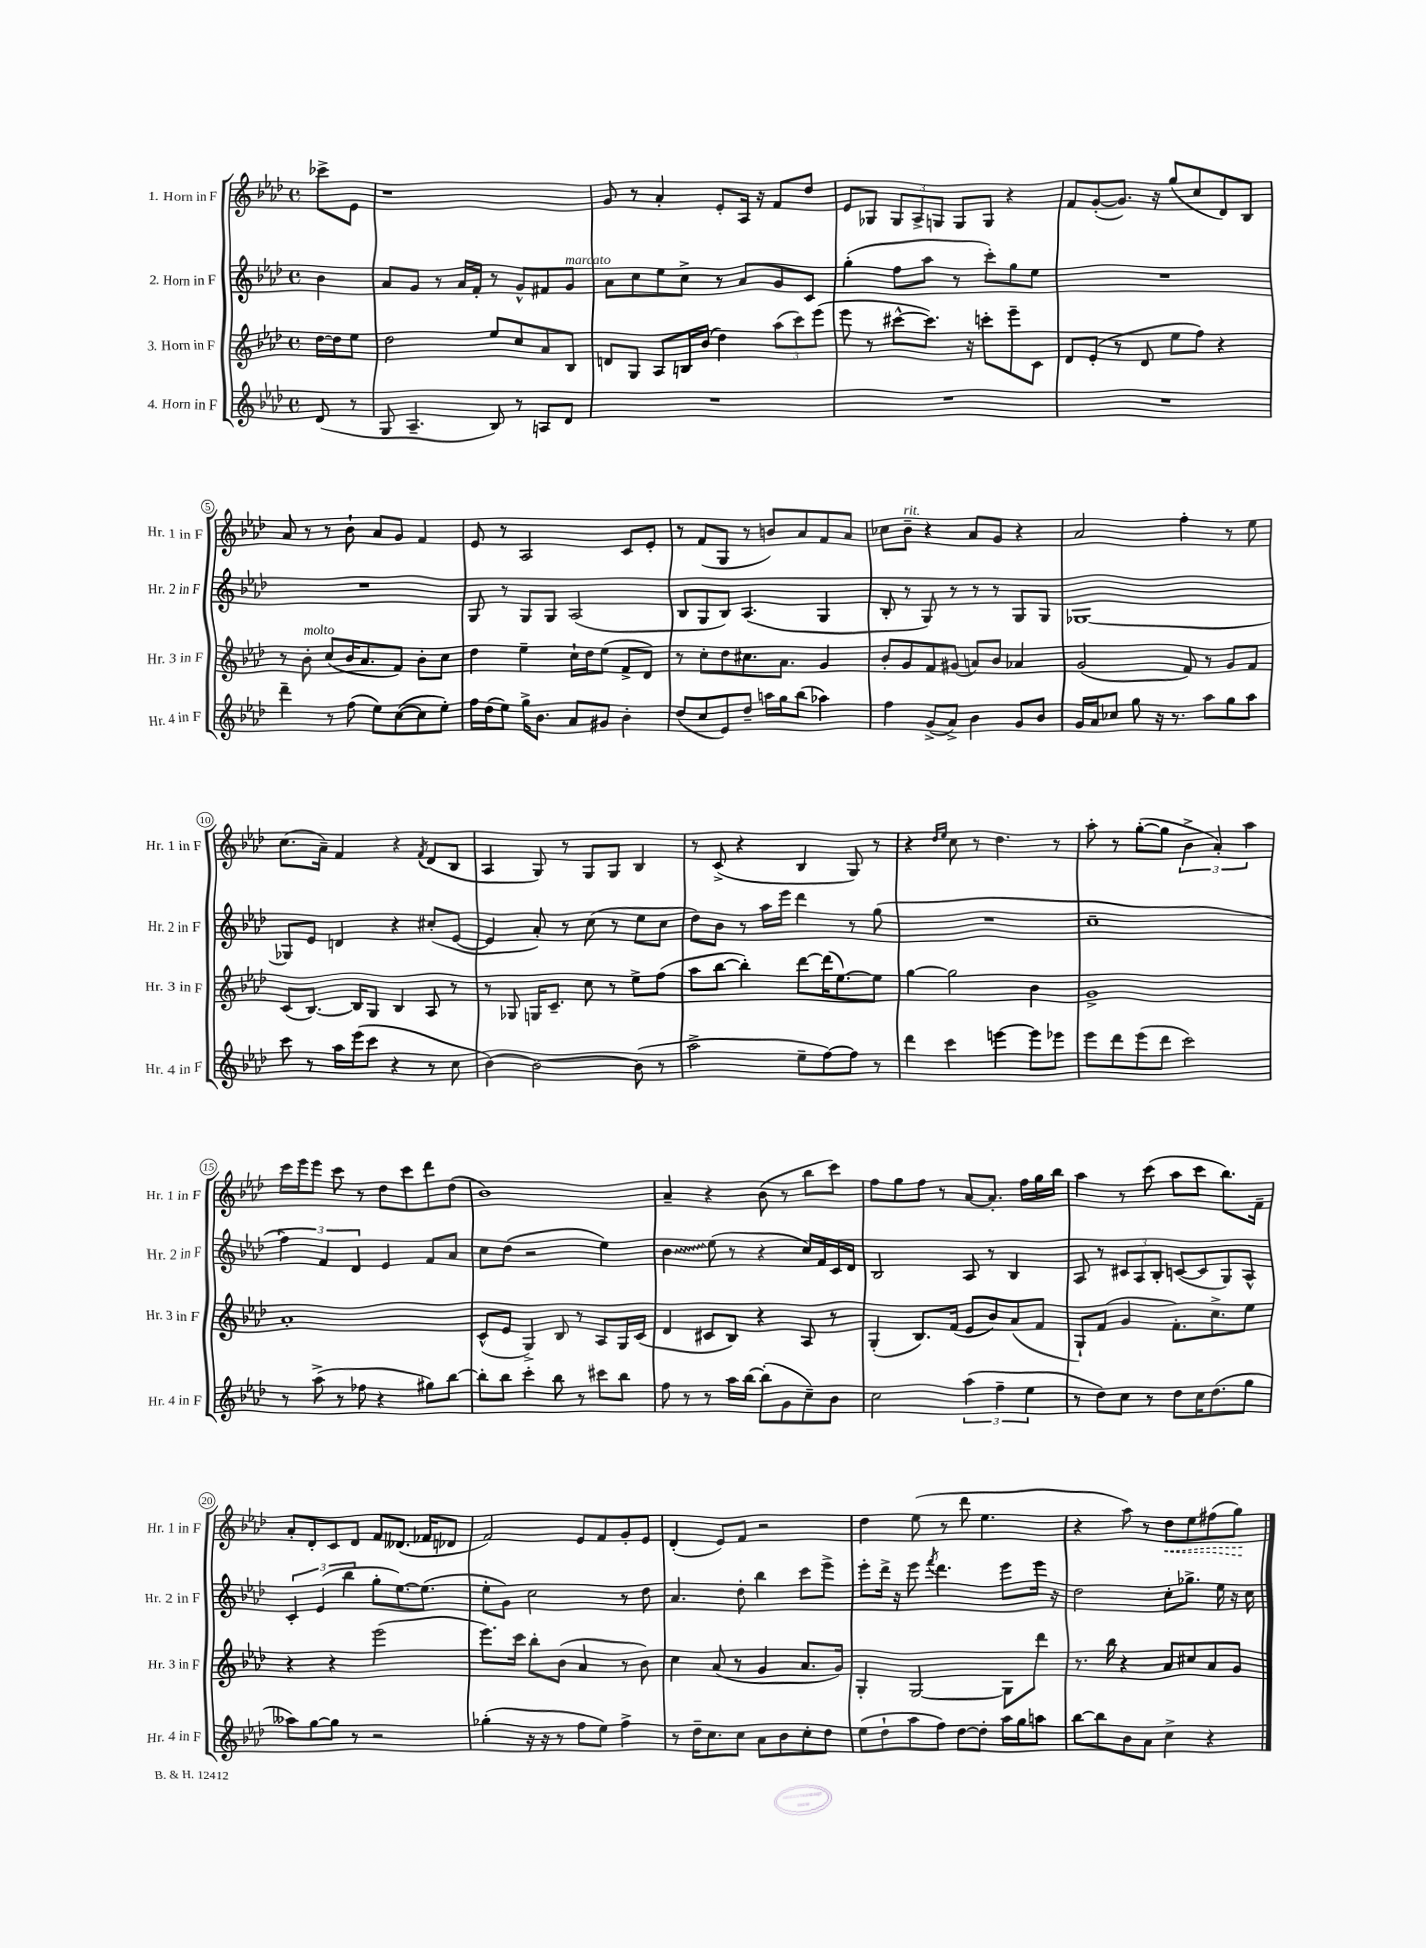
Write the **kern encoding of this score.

**kern	**kern	**kern	**kern
*staff4	*staff3	*staff2	*staff1
*clefG2	*clefG2	*clefG2	*clefG2
*k[b-e-a-d-]	*k[b-e-a-d-]	*k[b-e-a-d-]	*k[b-e-a-d-]
*M4/4	*M4/4	*M4/4	*M4/4
*met(c)	*met(c)	*met(c)	*met(c)
(8d-/	[16dd-\LL	4b-\	8ccc-^\L
.	16dd-\]J	.	.
8r	8ee-\J	.	8e-\J
=	=	=	=
8G/	2dd-\	8a-/L	1r
4.A-~/	.	8g/J	.
.	.	8r	.
.	.	16a-/LL	.
.	.	16f'/JJ	.
8B-/)	8ee-/L	8r	.
8r	8cc/	8g^^/L	.
8A/L	8a-/	8f#/	.
8d-/J	8B-/J	8g/J	.
=	=	=	=
1r	8d/L	8a-\L	8g/
.	8G/J	8cc\	8r
.	8A-/L	8ee-\	4a-'/
.	16B/L	8cc^\J	.
.	(16b-/JJ	.	.
.	4dd-\)	8r	8e-'/L
.	.	8a-/L	16A-/Jk
.	.	.	16r
.	(12aa-\L	8g/	8f/L
.	12ccc\)	.	.
.	.	8c/J	8dd-/J
.	(12eee-\J	.	.
=	=	=	=
1r	8eee-\	(4gg'\	8e-/L
.	8r	.	8G-/J
.	[8ccc#^^\L	8ff\L	12G-/L
.	.	.	12A-^/
.	8.ccc#\]J)	8aa-\J	.
.	.	.	12G/J
.	.	8r	8G/L
.	16r	.	.
.	8ccc'\L	8ccc'\L)	8G/J
.	8eee-~\	8gg\	4r
.	8c\J	8ee-\J	.
=	=	=	=
1r	8d-/L	1r	8f/L
.	(8e-'/J	.	([8g'/
.	8r	.	8.g/]J)
.	8d-/	.	.
.	.	.	16r
.	8ee-\L	.	(8gg/L
.	8ff\J)	.	8cc/
.	4r	.	8d-/)
.	.	.	8B-/J
=	=	=	=
4ddd-~\	8r	1r	8a-/
.	8b-'\	.	8r
8r	(8cc/L	.	8r
(8ff\	16b-/K	.	8b-`\
.	8.a-/	.	.
8ee-\L)	.	.	8a-/L
([8cc\	8f/J)	.	8g/J
8cc\]	8b-'\L	.	4f/
8ee-'\J)	8cc\J	.	.
=	=	=	=
16ff\LL	4dd-\	8G/	8e-/
(16dd-\J	.	.	.
8ee-\J)	.	8r	8r
16gg^\LK	4ee-~\	8G/L	2A-/
8.b-\J	.	.	.
.	.	8G/J	.
8a-/L	16cc`\LL	(2A-/	.
.	16dd-\J	.	.
8g#/J	(8ee-\J	.	.
4b-'\	8f^/L	.	8c/L
.	8d-/J)	.	8e-'/J
=	=	=	=
(8dd-/L	8r	8B-/L	8r
8cc/	8cc'\L	8G/	(8f/L
8e-/)	8dd-\	8B-/J)	8G/J
8dd-~/J	8.cc#\	(4.A-/	8r
16aa\LL	.	.	8b/L)
16gg\J	8.a-\J	.	.
(8bb-\J	.	.	8a-/
4aa-\)	4g/	4G/	8f/
.	.	.	8a-/J
=	=	=	=
4ff\	8b-'/L	8B-'/	8cc-\L
.	8g/	8r	8b-~\J
(8g^/L	8f/	8G/)	4r
8a-^/J)	(8g#/J	8r	.
4b-\	8a/L)	8r	8a-/L
.	8b-/J	8r	8g/J
8g/L	4a-/	8G/L	4r
8b-/J	.	8G/J	.
=	=	=	=
16g/LL	(2g/	[1G-	2a-/
16a-/J	.	.	.
8cc-/J	.	.	.
8gg\	.	.	.
16r	.	.	.
8.r	.	.	.
.	8f/)	.	4ff'\
8aa-\L	8r	.	.
8gg\	8g/L	.	8r
8aa-\J	8f/J	.	8ee-\
=	=	=	=
8ccc\	(8c/L	8G-/]L	(8.cc\L
8r	[8.B-/J)	8e-/J	.
.	.	.	16a-~\Jk)
16aa-\LL	.	4d/	4f/
(16eee-\J	16B-/]LK	.	.
8ccc\J	8G/J	.	.
4r	4B-/	4r	4r
.	.	.	8qf/
8r	8A-/	(8cc#'/L	(8d-/L
8cc\	8r	[8e-/J	8B-/J
=	=	=	=
[4b-\)	8r	4e-/]	4A-/
.	8G-/	.	.
2b-\_	16G/LK	8a-'/)	8G/)
.	8.c~/J	.	.
.	.	8r	8r
.	8cc\	(8cc\	8G/L
.	8r	8r	8G/J
(8b-\]	8ee-^\L	8ee-\L	4B-/
8r	(8ff\J	8cc\J	.
=	=	=	=
2aa-^\	8aa-\L	8dd-\L)	8r
.	[8bb-\J	8b-\J	(8c^/
.	4bb-'\])	8r	4r
.	.	16aa-\LL	.
.	.	16eee-\JJ	.
8ee-~\L	[8ddd-\L	4ddd-\	4B-/
[8ff\)	(16ddd-\]K	.	.
.	[8.ee-\)	.	.
8ff\]J	.	8r	8G/)
8r	8ee-\]J	(8gg\	8r
=	=	=	=
4ddd-\	[4gg\	1r	4r
.	.	.	16qqdd-/LL
.	.	.	16qqee-/JJ
4ccc\	2gg\]	.	8cc\
.	.	.	8r
[4eee\	.	.	4.dd-\
8eee\]L	4b-\	.	.
8eee-\J	.	.	8r
=	=	=	=
8eee-\L	1g^	1cc~	8aa-'\
8ddd-\	.	.	8r
(8eee-\	.	.	([8gg'\L
8ddd-\J	.	.	8gg\]J
2ccc\)	.	.	6b-^\
.	.	.	6a-'/)
.	.	.	6aa-\
=	=	=	=
8r	1a-'	6ff\)	16ccc\LL
.	.	.	16eee-\J
(8aa-^\	.	.	8eee-\J
.	.	6f/	.
8r	.	.	8ccc\
.	.	6d-/	.
8ff-\	.	.	8r
4r	.	4e-/	8dd-\L
.	.	.	8ccc\
8gg#\L)	.	8f/L	8ddd-\
[8bb-\J	.	8a-/J	(8dd-\J
=	=	=	=
8bb-'\]L	(8c^^/L	8cc\L	1b-)
8bb-\J	8e-/J	(8dd-\J	.
4ccc'\	4G^/)	2r	.
8bb-\	8B-/	.	.
8r	8r	.	.
8ccc#\L	8A-/L	4ee-\)	.
8bb-\J	16G/L	.	.
.	(16c/JJ	.	.
=	=	=	=
8ff\	4d-/	4b-\	4a-~/
8r	.	.	.
8r	8c#/L	(8ee-\	4r
16aa-\LL	8B-/J)	8r	.
[16bb-\JJ	.	.	.
(8bb-'\]L	4r	4r	(8b-\
8g\	.	.	8r
8cc~\)	8A-/	16cc/LL)	8bb-\L
.	.	16f/	.
8b-\J	8r	16c/	8ccc\J)
.	.	16d-/JJ	.
=	=	=	=
2cc\	(4G'/	2B-/	8ff\L
.	.	.	8gg\
.	8.B-/L)	.	8ff\J
.	.	.	8r
.	(16f/Jk	.	.
(6aa-\	8e-/L	8A-/	[8a-/L
.	8b-/)	8r	8.a-'/]J
6ff~\	.	.	.
.	(8a-/	4B-/	.
.	.	.	16ff\LL
6ee-\	.	.	.
.	8f/J	.	16gg\
.	.	.	16bb-\JJ
=	=	=	=
8r	8G`/L)	8A-/	4aa-\
8dd-\L)	(8f/J	8r	.
8cc\J	4g/	12c#/L	8r
.	.	12A-/	.
8r	.	.	(8ccc\
.	.	12B-'/J	.
8dd-\L	8.f'\L)	([8c/L	8aa-\L
16cc\K	.	8c/]	8ccc\J
(8.dd-\	8.cc^\	.	.
.	.	8G/)	8.bb-\L)
8gg\J	8ee-\J	8A-^^/J	.
.	.	.	16f~\Jk
=	=	=	=
8aa--\L)	4r	6c'/	8a-'/L
[8gg\	.	.	8d-'/
.	.	(6e-/	.
8gg\]J	4r	.	8c/
.	.	6bb-\	.
8r	.	.	8d-/J
2r	(2eee-\	8gg'\L	8f/L
.	.	[8.ee-\)	(8.d--/J
.	.	(8.ee-\]J	16f-/LK
.	.	.	8d-/J
=	=	=	=
(4gg-'\	8.eee-\L)	8ee-'\L	2f/)
.	.	8g\J)	.
.	16ccc\Jk	.	.
16r	8bb-'\L	2cc\	.
16r	.	.	.
8r	(8b-\J	.	.
8ff\L	4a-/	.	8e-/L
8ee-\J)	.	.	8f/
4ff^\	8r	8r	8g'/
.	8b-\)	8dd-\	8e-/J
=	=	=	=
8r	4cc\	4.a-/	(4d-'/
16dd-~\LK	.	.	.
8.cc\	.	.	.
.	(8a-/	.	8e-/L)
8cc\J	8r	8dd-'\	8f/J
8a-\L	4g/	4bb-\	2r
8b-\	.	.	.
8cc'\	8.a-/L	8ccc\L	.
8dd-\J	.	8eee-^\J	.
.	16g/Jk)	.	.
=	=	=	=
(8ee-\L	4G'/	8eee-'\L	4dd-\
8dd-`\	.	16ddd-^\Jk	.
.	.	16r	.
8aa-\	[2G/	8eee-\	(8ee-\
.	.	8qfff/	.
8ff\J)	.	4.ddd-\	8r
[8dd-\L	.	.	8ddd-\
8dd-'\]J	.	.	4.ee-\
16aa-\LL	8G\]L	8eee-\L	.
16gg\J	.	.	.
8aa\J	8ddd-\J	16eee-\Jk	.
.	.	16r	.
=	=	=	=
[8bb-\L	8.r	2dd-\	4r
8bb-\]	.	.	.
.	16bb-\	.	.
8b-\	4r	.	8aa-\)
8a-\J	.	.	8r
4cc^\	8a-/L	8cc'\L	8dd-\L
.	8cc#/	8.gg-^\J	8ee-\
4r	8a-/	.	(8ff#\
.	.	16ee-\	.
.	8g/J	16r	8gg\J)
.	.	16cc\	.
==	==	==	==
*-	*-	*-	*-
